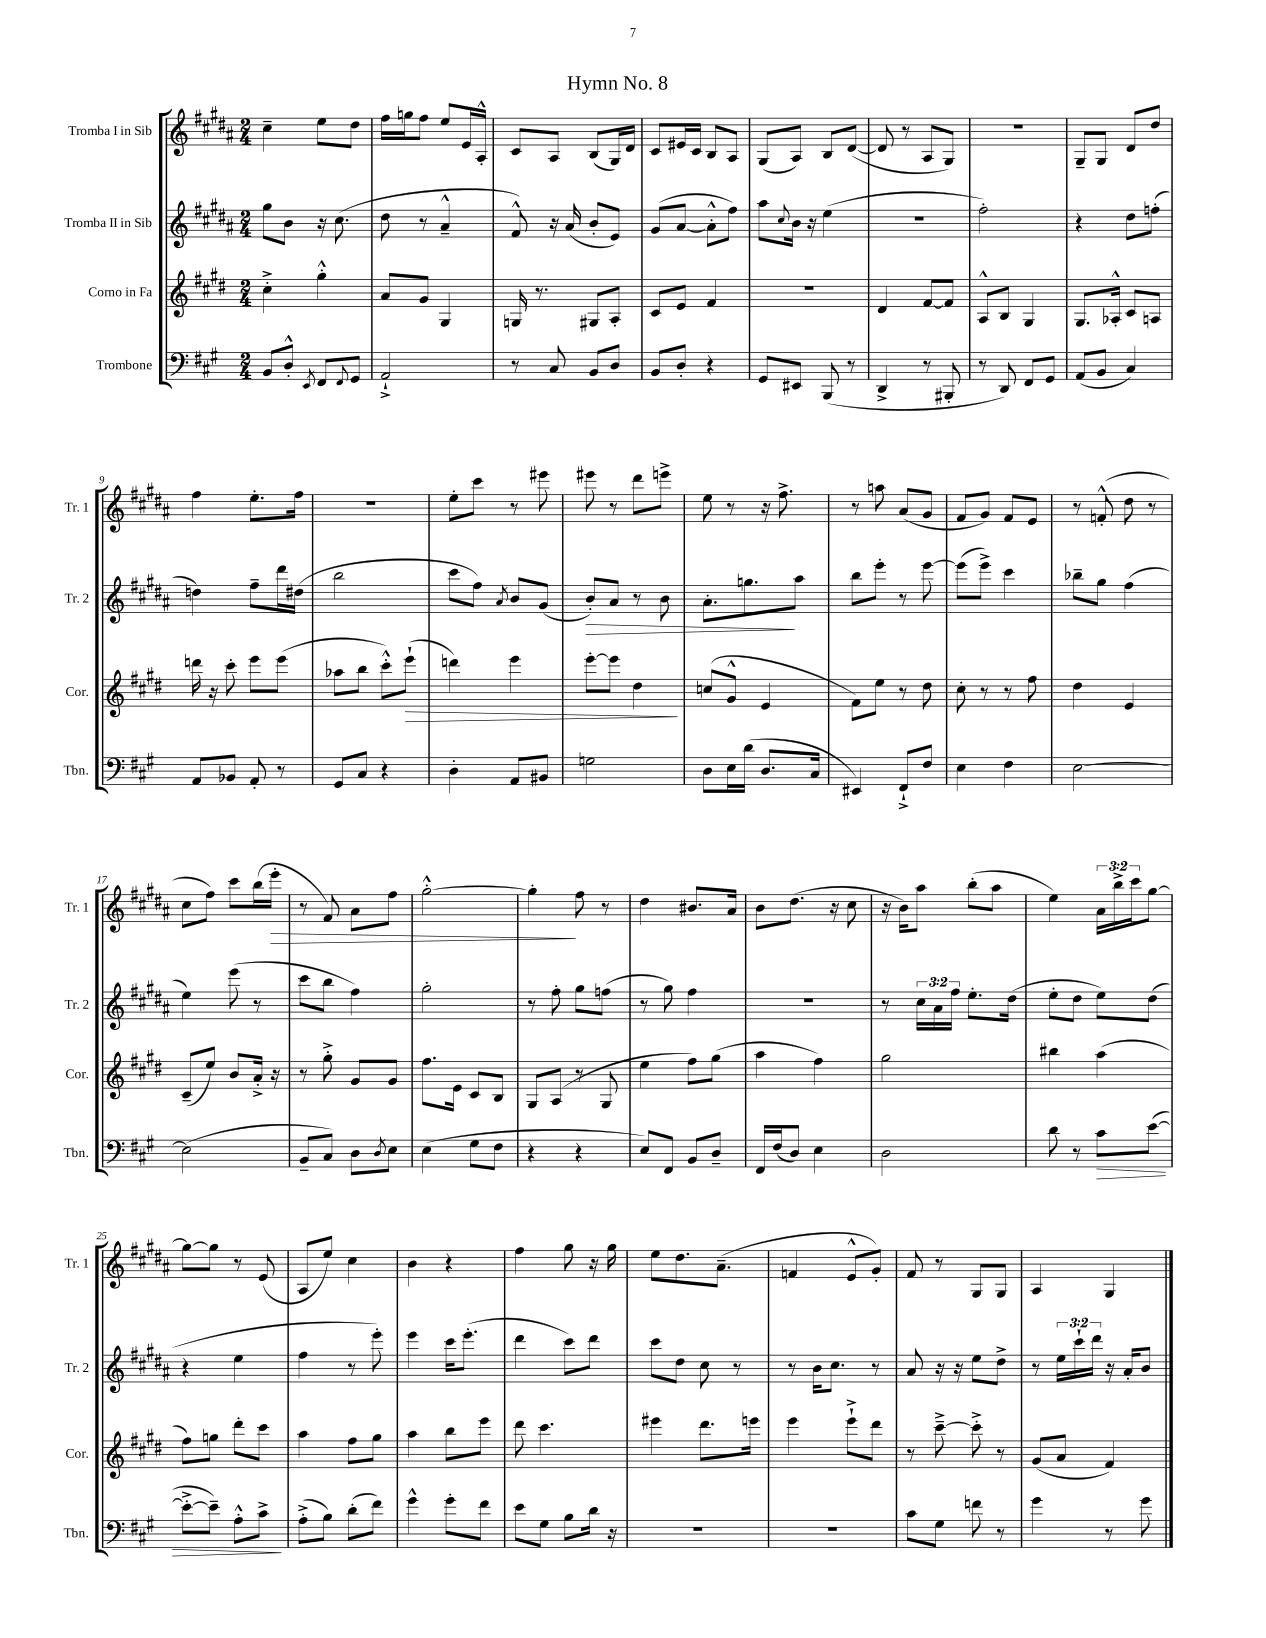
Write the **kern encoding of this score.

**kern	**dynam	**kern	**dynam	**kern	**dynam	**kern	**dynam
*part4	*part4	*part3	*part3	*part2	*part2	*part1	*part1
*staff4	*staff4	*staff3	*staff3	*staff2	*staff2	*staff1	*staff1
*I"Trombone	*	*I"Corno in Fa	*	*I"Tromba II in Sib	*	*I"Tromba I in Sib	*
*I'Tbn.	*	*I'Cor.	*	*I'Tr. 2	*	*I'Tr. 1	*
*clefF4	*	*clefG2	*	*clefG2	*	*clefG2	*
*k[f#c#g#]	*	*k[f#c#g#d#]	*	*k[f#c#g#d#a#]	*	*k[f#c#g#d#a#]	*
*M2/4	*	*M2/4	*	*M2/4	*	*M2/4	*
=1	=1	=1	=1	=1	=1	=1	=1
8BB/L	.	4cc#'^\	.	8gg#\L	.	4cc#~\	.
8D'^^/J	.	.	.	8b\J	.	.	.
8qEE/	.	.	.	.	.	.	.
8FF#/L	.	4gg#'^^\	.	16r	.	8ee\L	.
.	.	.	.	(8.cc#\	.	.	.
8qqFF#/	.	.	.	.	.	.	.
8GG#/J	.	.	.	.	.	8dd#\J	.
=2	=2	=2	=2	=2	=2	=2	=2
2AA`^/	.	8a/L	.	8dd#\	.	16ff#\LL	.
.	.	.	.	.	.	16ggn\J	.
.	.	8g#/J	.	8r	.	8ff#\J	.
.	.	4G#/	.	4a#~^^/	.	8ee/L	.
.	.	.	.	.	.	16e/L	.
.	.	.	.	.	.	16A#'^^/JJ	.
=3	=3	=3	=3	=3	=3	=3	=3
8r	.	16Gn/	.	8f#^^/)	.	8c#/L	.
.	.	8.r	.	.	.	.	.
8C#/	.	.	.	16r	.	8A#/J	.
.	.	.	.	(16a#/	.	.	.
8BB/L	.	8G#X/L	.	8b'/L	.	(8B/L	.
8D/J	.	8A'/J	.	8e/J)	.	16G#/L)	.
.	.	.	.	.	.	16d#/JJ	.
=4	=4	=4	=4	=4	=4	=4	=4
8BB/L	.	8c#/L	.	(8g#/L	.	8c#/L	.
8D'/J	.	8e/J	.	[8a#/J	.	16e#X/L	.
.	.	.	.	.	.	16c#/JJ	.
4r	.	4f#/	.	8a#'^^\L]	.	8B/L	.
.	.	.	.	8ff#\J)	.	8A#/J	.
=5	=5	=5	=5	=5	=5	=5	=5
8GG#/L	.	2r	.	8aa#\L	.	(8G#/L	.
.	.	.	.	8qqcc#/	.	.	.
8EE#X/J	.	.	.	16b\Jk	.	8A#/J)	.
.	.	.	.	16r	.	.	.
(8BBB/	.	.	.	(4ee\	.	8B/L	.
8r	.	.	.	.	.	([8d#/J	.
=6	=6	=6	=6	=6	=6	=6	=6
4DD^/	.	4d#/	.	2r	.	8d#/]	.
.	.	.	.	.	.	8r	.
8r	.	[8f#/L	.	.	.	8A#/L	.
8BBB#X'/	.	8f#/J]	.	.	.	8G#/J)	.
=7	=7	=7	=7	=7	=7	=7	=7
8r	.	8A^^/L	.	2ff#'\)	.	2r	.
8DD/)	.	8B/J	.	.	.	.	.
8FF#/L	.	4G#/	.	.	.	.	.
8GG#/J	.	.	.	.	.	.	.
=8	=8	=8	=8	=8	=8	=8	=8
(8AA/L	.	8.G#/L	.	4r	.	8G#~/L	.
8BB/J	.	.	.	.	.	8G#/J	.
.	.	16A-X'^^/Jk	.	.	.	.	.
4C#/)	.	8c#/L	.	8dd#\L	.	8d#/L	.
.	.	8An/J	.	(8ffn'\J	.	8dd#/J	.
!!LO:LB:g=z
=9	=9	=9	=9	=9	=9	=9	=9
8AA/L	.	16dddn\	.	4ddn\)	.	4ff#\	.
.	.	16r	.	.	.	.	.
8BB-X/J	.	8ccc#'\	.	.	.	.	.
8AA'/	.	8eee\L	.	8ff#~\L	.	8.ee'\L	.
8r	.	(8eee\J	.	16ddd#\L	.	.	.
.	.	.	.	(16dd#X\JJ	.	16ff#\Jk	.
=10	=10	=10	=10	=10	=10	=10	=10
8GG#/L	.	8aa-X\L	.	2bb\	.	2r	.
8C#/J	.	8bb\J	.	.	.	.	.
4r	.	8ccc#'^^\L)	.	.	.	.	.
!	!	!	!LO:HP:b	!	!	!	!
.	.	(8eee`\J	>	.	.	.	.
=11	=11	=11	=11	=11	=11	=11	=11
4D'\	.	4dddn\)	.	8ccc#\L	.	8ee'\L	.
.	.	.	.	8ff#\J)	.	8ccc#\J	.
.	.	.	.	8qa#/	.	.	.
8AA/L	.	4eee\	.	8b/L	.	8r	.
8BB#X/J	.	.	.	(8g#/J	.	8eee#X\	.
=12	=12	=12	=12	=12	=12	=12	=12
!	!	!	!	!	!LO:HP:b	!	!
2Gn\	.	[8eee'\L	.	8b'/L)	>	8eee#X\	.
.	.	8eee\J]	.	8a#/J	.	8r	.
.	.	4dd#\	.	8r	.	8ddd#\L	.
.	.	.	.	8b\	.	8eeen^\J	.
.	.	.	]	.	.	.	.
=13	=13	=13	=13	=13	=13	=13	=13
8D\L	.	(8ccn/L	.	8.a#'\L	.	8ee\	.
16E\L	.	8g#^^/J	.	.	.	8r	.
(16d\JJ	.	.	.	8.ggn\	.	.	.
8.D/L	.	4e/	.	.	.	16r	.
.	.	.	.	.	.	8.ff#^\	.
.	.	.	.	8aa#\J	]	.	.
16C#/Jk	.	.	.	.	.	.	.
=14	=14	=14	=14	=14	=14	=14	=14
4EE#X/)	.	8f#\L)	.	8bb\L	.	8r	.
.	.	8ee\J	.	8eee'\J	.	8aan\	.
8FF#`^/L	.	8r	.	8r	.	(8a#/L	.
8F#/J	.	8dd#\	.	[8eee\	.	8g#/J	.
=15	=15	=15	=15	=15	=15	=15	=15
4E\	.	8cc#'\	.	(8eee\L]	.	8f#/L	.
.	.	8r	.	8eee^\J)	.	8g#/J)	.
4F#\	.	8r	.	4ccc#\	.	8f#/L	.
.	.	8ff#\	.	.	.	8e/J	.
=16	=16	=16	=16	=16	=16	=16	=16
[2E\	.	4dd#\	.	8bb-X~\L	.	8r	.
.	.	.	.	8gg#\J	.	(8fn'^^/	.
.	.	4e/	.	(4ff#\	.	8dd#\	.
.	.	.	.	.	.	8r	.
!!LO:LB:g=z
=17	=17	=17	=17	=17	=17	=17	=17
(2E\]	.	(8c#~/L	.	4ee\)	.	8cc#\L	.
.	.	8ee/J)	.	.	.	8ff#\J)	.
.	.	8b/L	.	(8eee\	.	8ccc#\L	.
.	.	16a'^/Jk	.	8r	.	(16bb\L	.
!	!	!	!	!	!	!	!LO:HP:b
.	.	16r	.	.	.	16eee'\JJ	>
=18	=18	=18	=18	=18	=18	=18	=18
8BB~/L	.	8r	.	8ccc#\L	.	8r	.
8C#/J)	.	8gg#'^\	.	8bb\J	.	8f#/)	.
8D\L	.	8g#/L	.	4ff#\)	.	8a#\L	.
8qD/	.	.	.	.	.	.	.
8E\J	.	8g#/J	.	.	.	8ff#\J	.
=19	=19	=19	=19	=19	=19	=19	=19
(4E\	.	8.ff#\L	.	2gg#'\	.	[2gg#'^^\	.
.	.	16e\Jk	.	.	.	.	.
8G#\L	.	8c#/L	.	.	.	.	.
8F#\J	.	8B/J	.	.	.	.	.
=20	=20	=20	=20	=20	=20	=20	=20
4r	.	8G#/L	.	8r	.	4gg#'\]	.
.	.	(8A/J	.	8ff#'\	.	.	.
4r	.	8r	.	8gg#\L	.	8ff#\	]
.	.	8G#/	.	(8ffn\J	.	8r	.
=21	=21	=21	=21	=21	=21	=21	=21
8E/L)	.	4ee\	.	8r	.	4dd#\	.
8FF#/J	.	.	.	8gg#\)	.	.	.
8BB/L	.	8ff#\L)	.	4ff#\	.	8.b#X/L	.
8D~/J	.	(8gg#\J	.	.	.	.	.
.	.	.	.	.	.	16a#/Jk	.
=22	=22	=22	=22	=22	=22	=22	=22
16FF#/LL	.	4aa\	.	2r	.	8b\L	.
(16F#/J	.	.	.	.	.	.	.
8D/J)	.	.	.	.	.	(8.dd#\J	.
4E\	.	4ff#\)	.	.	.	.	.
.	.	.	.	.	.	16r	.
.	.	.	.	.	.	8cc#\	.
=23	=23	=23	=23	=23	=23	=23	=23
2D\	.	2gg#\	.	8r	.	16r	.
.	.	.	.	.	.	16b\KL)	.
.	.	.	.	24cc#\LL	.	8aa#\J	.
.	.	.	.	24a#\	.	.	.
.	.	.	.	24ff#\JJ	.	.	.
.	.	.	.	8.ee'\L	.	(8bb'\L	.
.	.	.	.	.	.	8aa#\J	.
.	.	.	.	(16dd#\Jk	.	.	.
=24	=24	=24	=24	=24	=24	=24	=24
8d\	.	4bb#X\	.	8ee'\L	.	4ee\)	.
8r	.	.	.	8dd#\J	.	.	.
!	!LO:HP:b	!	!	!	!	!	!
8c#\L	>	(4aa\	.	8ee\L)	.	24a#\LL	.
.	.	.	.	.	.	24bb^\	.
.	.	.	.	.	.	24ccc#\J	.
([8e\J	.	.	.	(8dd#\J	.	[8gg#\J	.
!!LO:LB:g=z
=25	=25	=25	=25	=25	=25	=25	=25
8e'^\L_	.	8ff#\L)	.	4r	.	8gg#\L_	.
8e~\J])	.	8ggn\J	.	.	.	8gg#\J]	.
8A'^^\L	.	8ddd#'\L	.	4ee\	.	8r	.
8c#^\J	.	8ccc#\J	.	.	.	(8e/	.
.	]	.	.	.	.	.	.
=26	=26	=26	=26	=26	=26	=26	=26
(8A'^\L	.	4aa\	.	4ff#\	.	8A#/L	.
8B\J)	.	.	.	.	.	8ee/J)	.
(8d'\L	.	8ff#\L	.	8r	.	4cc#\	.
8f#\J)	.	8gg#\J	.	8eee'\)	.	.	.
=27	=27	=27	=27	=27	=27	=27	=27
4g#^^\	.	4aa\	.	4eee\	.	4b\	.
8g#'\L	.	8bb\L	.	16ccc#\KL	.	4r	.
.	.	.	.	(8.eee'\J	.	.	.
8f#\J	.	8eee\J	.	.	.	.	.
=28	=28	=28	=28	=28	=28	=28	=28
8e\L	.	8ddd#\	.	4ddd#\	.	4ff#\	.
8G#\J	.	4.ccc#\	.	.	.	.	.
8B\L	.	.	.	8ccc#\L)	.	8gg#\	.
16d\Jk	.	.	.	8ddd#\J	.	16r	.
16r	.	.	.	.	.	16gg#\	.
=29	=29	=29	=29	=29	=29	=29	=29
2r	.	4eee#X\	.	8ccc#\L	.	8ee\L	.
.	.	.	.	8dd#\J	.	8.dd#\	.
.	.	8.ddd#\L	.	8cc#\	.	.	.
.	.	.	.	.	.	(8.a#~\J	.
.	.	.	.	8r	.	.	.
.	.	16eeen\Jk	.	.	.	.	.
=30	=30	=30	=30	=30	=30	=30	=30
2r	.	4eee\	.	8r	.	4fn/	.
.	.	.	.	16b\KL	.	.	.
.	.	.	.	8.cc#\J	.	.	.
.	.	8eee`^\L	.	.	.	8e^^/L	.
.	.	8ddd#\J	.	8r	.	8g#'/J)	.
=31	=31	=31	=31	=31	=31	=31	=31
8c#\L	.	8r	.	8a#/	.	8f#/	.
8G#\J	.	[8ccc#~^\	.	16r	.	8r	.
.	.	.	.	16r	.	.	.
8fn\	.	8ccc#'^\]	.	8ee\L	.	8G#/L	.
8r	.	8r	.	8dd#^\J	.	8G#/J	.
=32	=32	=32	=32	=32	=32	=32	=32
4g#\	.	(8g#/L	.	8r	.	4A#/	.
.	.	8a/J	.	24ee\LL	.	.	.
.	.	.	.	24ccc#`\	.	.	.
.	.	.	.	24ddd#\JJ	.	.	.
8r	.	4f#/)	.	16r	.	4G#/	.
.	.	.	.	16a#'/KL	.	.	.
8g#\	.	.	.	8b/J	.	.	.
==	==	==	==	==	==	==	==
*-	*-	*-	*-	*-	*-	*-	*-
